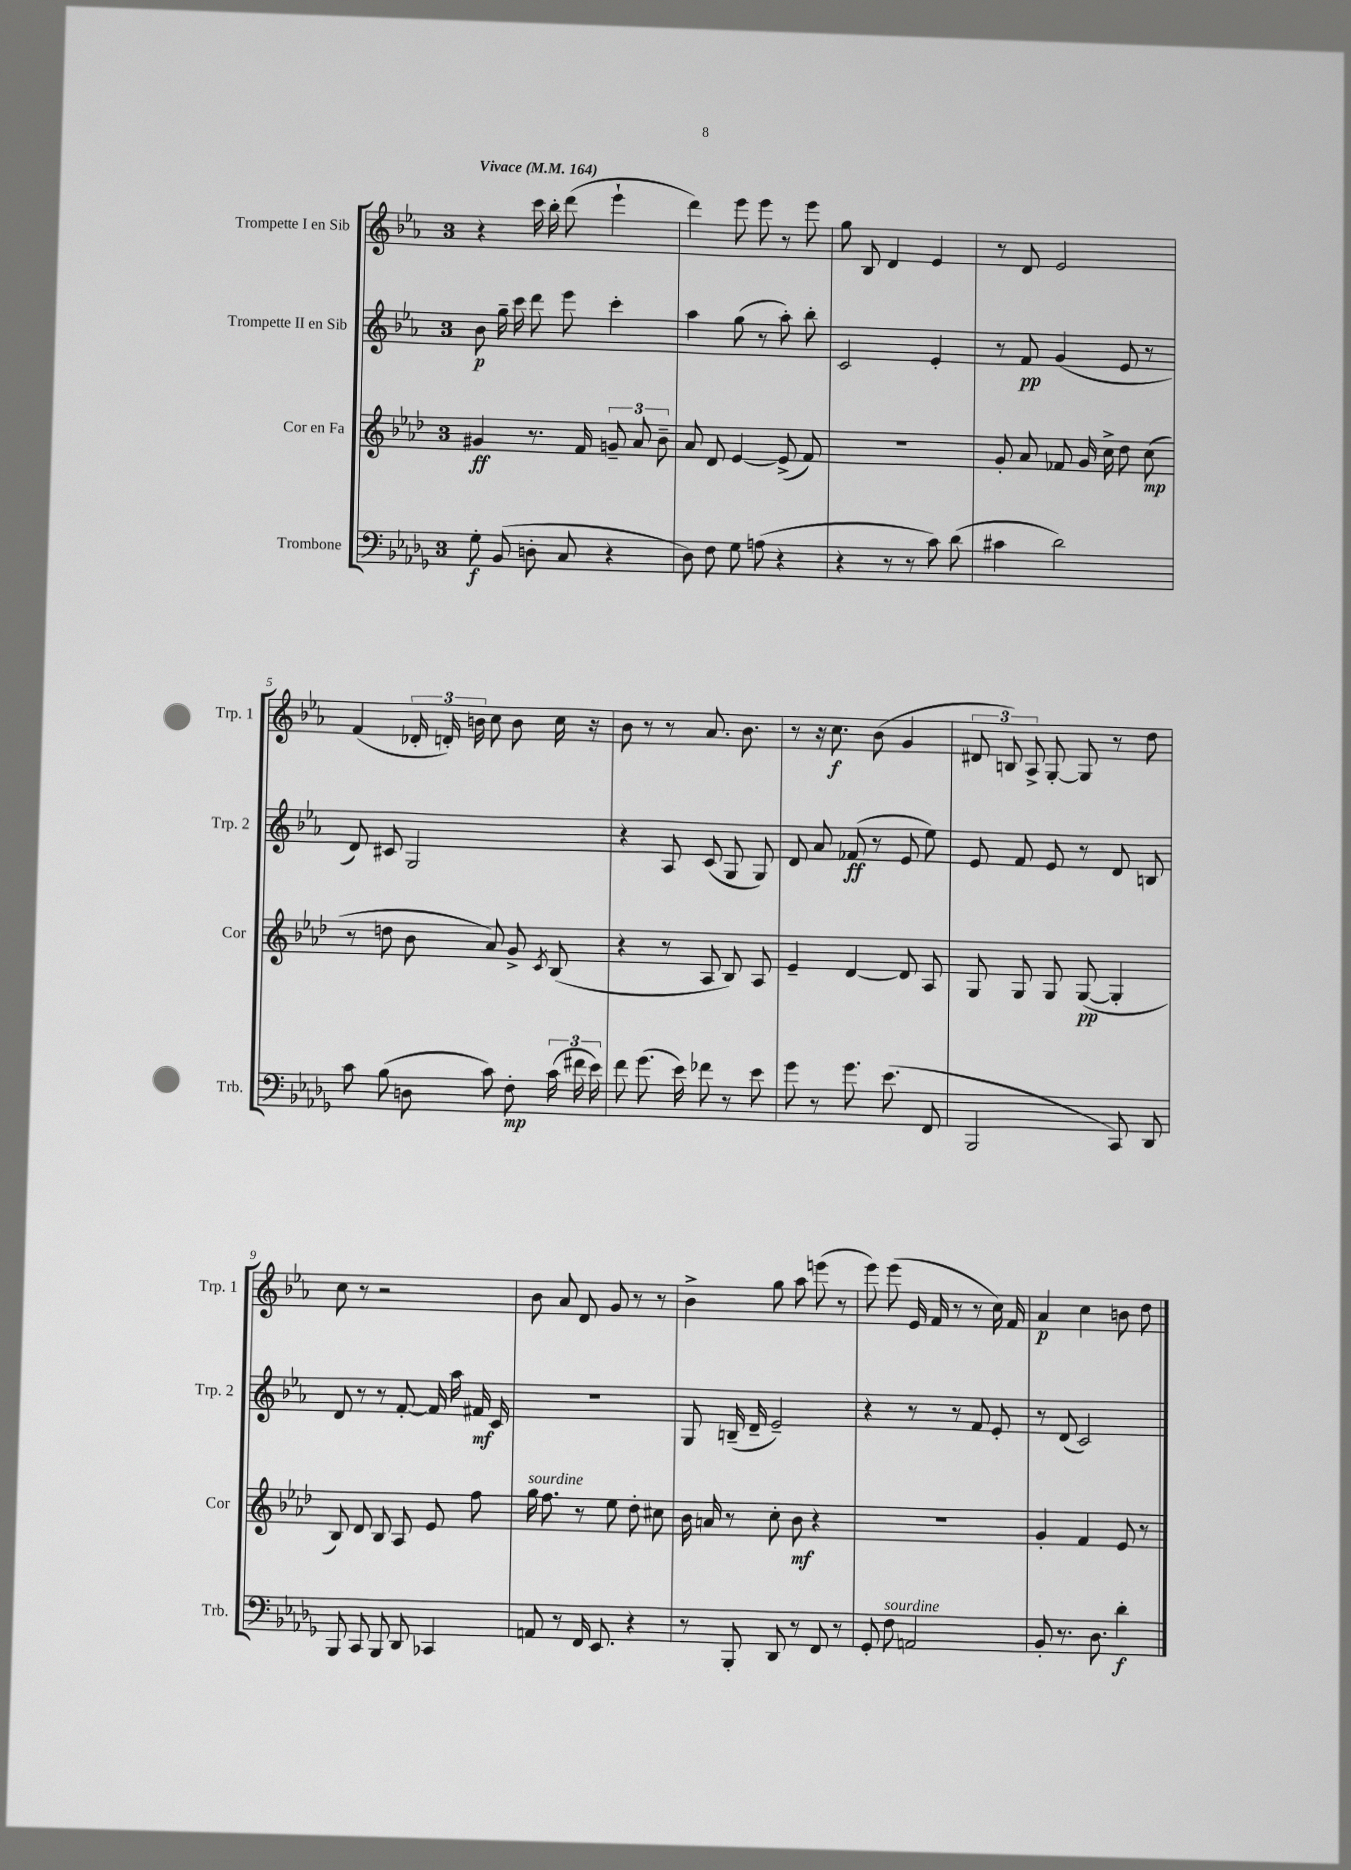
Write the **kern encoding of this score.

**kern	**kern	**kern	**kern
*staff4	*staff3	*staff2	*staff1
*clefF4	*clefG2	*clefG2	*clefG2
*k[b-e-a-d-g-]	*k[b-e-a-d-]	*k[b-e-a-]	*k[b-e-a-]
*M3/4	*M3/4	*M3/4	*M3/4
*MM164	*MM164	*MM164	*MM164
8G-'	4g#	8b-	4r
(8BB-	.	16gg~	.
.	.	16ccc	.
8D'	8.r	8ddd	16ccc
.	.	.	16bb-'
8C	.	8eee-	(8ddd
.	16f	.	.
4r	12g~	4ccc'	4eee-`
.	12a-	.	.
.	12b-~	.	.
=	=	=	=
8D-)	8a-	4aa-	4ddd)
8F	8d-	.	.
8G-	[4e-	(8gg	8eee-
(8A	.	8r	8eee-
4r	(8e-^]	8aa-')	8r
.	8f)	8bb-'	8eee-
=	=	=	=
4r	2.r	2c	8gg
.	.	.	8B-
8r	.	.	4d
8r	.	.	.
8c)	.	4e-'	4e-
(8d-	.	.	.
=	=	=	=
4c#	8g'	8r	8r
.	8a-	8f	8d
2d-)	8f-	(4g	2e-
.	16g	.	.
.	16cc^	.	.
.	8dd-	8e-	.
.	(8cc	8r	.
=	=	=	=
8c	8r	8d)	(4f
(8B-	8dd	8c#	.
8D	8b-	2G	24d-'
.	.	.	24d')
.	.	.	24b
8c)	8a-)	.	8cc
8F'	8g^	.	8b
.	8qc	.	.
(24c	(8B-	.	16cc
24f#	.	.	.
.	.	.	16r
24e-)	.	.	.
=	=	=	=
8f	4r	4r	8b-
(8.g-	.	.	8r
.	8r	8A-	8r
16e-)	.	.	.
8f-	8A-	(8c	8.a-
8r	8B-)	8G	.
.	.	.	8.b-
8e-	8A-	8G)	.
=	=	=	=
8g-	4e-~	8d	8r
8r	.	8a-	16r
.	.	.	8.cc
8.g-	[4d-	(8f-	.
.	.	8r	(8b-
(8.e-	.	.	.
.	8d-]	8e-	4g
8FF	8A-	8ee-)	.
=	=	=	=
2BBB-	8G	8e-	12d#
.	.	.	12B)
.	8G	8f	.
.	.	.	12A-^
.	8G	8e-	[8G'
.	([8G	8r	8G]
8CC)	4G']	8d	8r
8DD-	.	8B	8dd
=	=	=	=
8BBB-	8B-)	8d	8cc
8CC	8d-	8r	8r
8BBB-	8B-	8r	2r
8DD-	8A-	[8f'	.
4CC-	8e-	16f]	.
.	.	16aa-	.
.	8ff	16f#	.
.	.	16c	.
=	=	=	=
8AA	16gg	2.r	8b-
.	8.ff	.	.
8r	.	.	8a-
16FF	8r	.	8d
8.EE-	.	.	.
.	8ee-	.	8g
4r	8dd-'	.	8r
.	8cc#	.	8r
=	=	=	=
8r	16b-	8G	4b-^
.	16a	.	.
8BBB-'	8r	(16B~	.
.	.	16d~	.
8DD-	8cc'	2e-~)	8gg
8r	8b-	.	8aa-
8FF	4r	.	(8eee
8r	.	.	8r
=	=	=	=
8GG-'	2.r	4r	8eee-)
8F	.	.	(8eee-
2AA	.	8r	16e-
.	.	.	16f
.	.	8r	8r
.	.	8f	8r
.	.	8e-'	16cc)
.	.	.	16f
=	=	=	=
8BB-'	4g'	8r	4a-
8.r	.	(8d	.
.	4f	2c)	4cc
8.D-	.	.	.
4d-'	8e-	.	8b
.	8r	.	8dd
==	==	==	==
*-	*-	*-	*-
